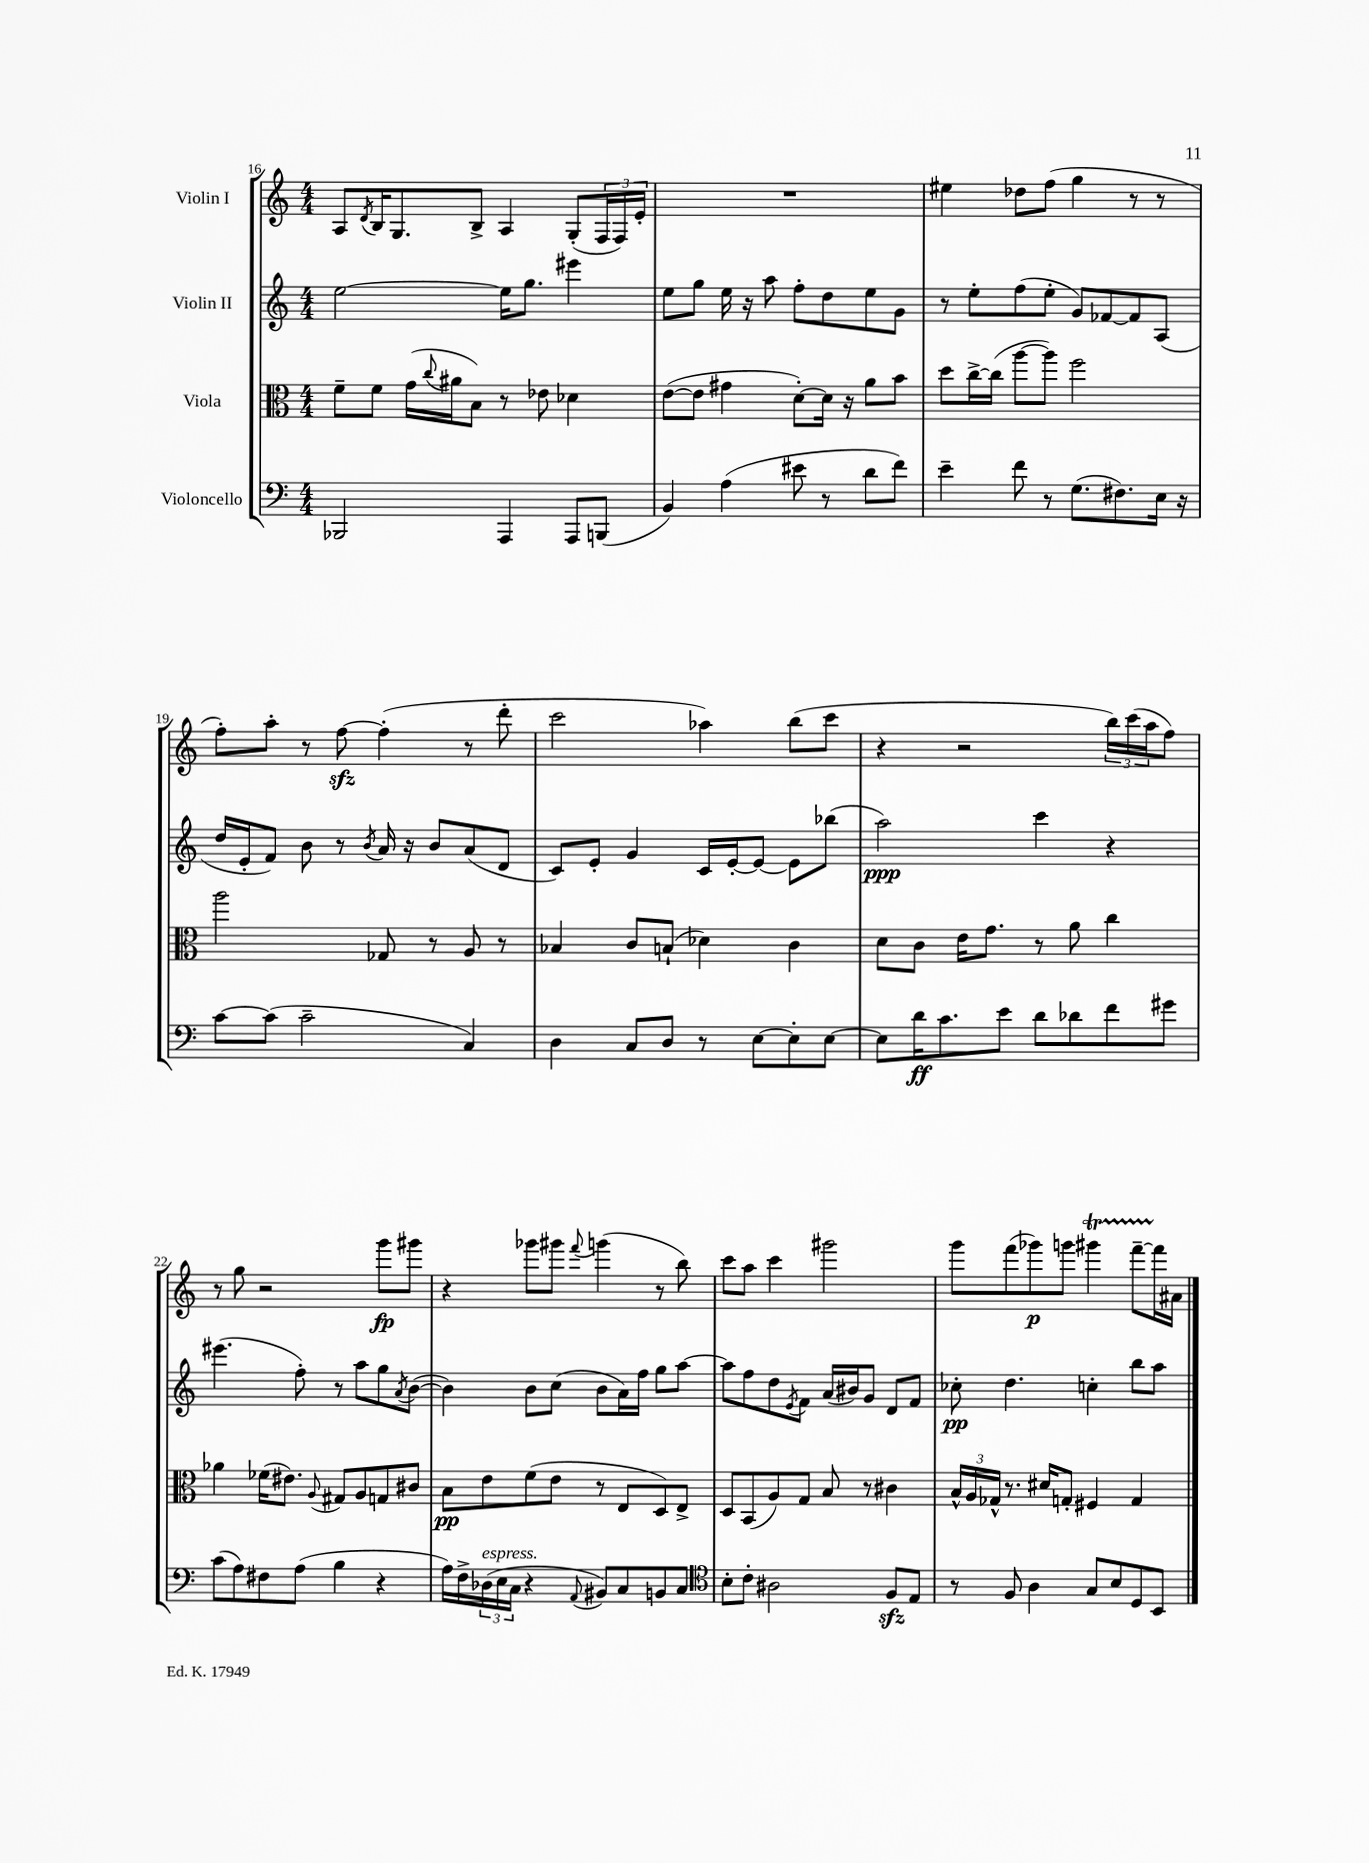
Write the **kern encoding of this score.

**kern	**kern	**kern	**kern
*staff4	*staff3	*staff2	*staff1
*clefF4	*clefC3	*clefG2	*clefG2
*k[]	*k[]	*k[]	*k[]
*M4/4	*M4/4	*M4/4	*M4/4
2BBB-/	8f~\L	[2ee\	8A/L
.	.	.	8qd/
.	8f\J	.	16B/K
.	.	.	8.G/
.	(16g\LL	.	.
.	8qqcc/	.	.
.	16a#\J	.	.
.	8B\J)	.	8B^/J
4AAA/	8r	16ee\]LK	4A/
.	.	8.gg\J	.
.	8e-\	.	.
8AAA/L	4d-\	4eee#\	(8G'/L
(8BBB/J	.	.	24F/L
.	.	.	24F/)
.	.	.	24e'/JJ
=	=	=	=
4BB/)	([8e\L	8ee\L	1r
.	8e\]J	8gg\J	.
(4A\	4g#\	16ee\	.
.	.	16r	.
.	.	8aa\	.
8e#\	[8d'\L)	8ff'\L	.
8r	16d\]Jk	8dd\	.
.	16r	.	.
8d\L	8a\L	8ee\	.
8f\J)	8b\J	8g\J	.
=	=	=	=
4e~\	8dd\L	8r	4ee#\
.	[16cc^\L	8ee'\L	.
.	(16cc\]JJ	.	.
8f\	[8aa\L	(8ff\	8dd-\L
8r	8aa\]J)	8ee'\J	(8ff\J
(8.G\L	2ff\	8g/L)	4gg\
.	.	[8f-/	.
8.F#\)	.	.	.
.	.	8f-/]	8r
16E\Jk	.	(8A/J	8r
16r	.	.	.
=	=	=	=
[8c\L	2aa\	16dd/LL	8ff'\L)
.	.	16e'/J	.
(8c\]J	.	8f/J)	8aa'\J
2c~\	.	8b\	8r
.	.	8r	[8ff\
.	.	8qb/	.
.	8G-/	16a/	(4ff'\]
.	.	16r	.
.	8r	8b/L	.
4C/)	8A/	(8a/	8r
.	8r	8d/J	8ddd'\
=	=	=	=
4D\	4B-/	8c/L)	2ccc\
.	.	8e'/J	.
8C/L	8c/L	4g/	.
8D/J	(8B`/J	.	.
8r	4d-\)	16c/LL	4aa-\)
.	.	[16e'/J	.
[8E\L	.	8e/_J	.
8E'\]	4c\	8e\]L	(8bb\L
[8E\J	.	(8bb-\J	8ccc\J
=	=	=	=
8E\]L	8d\L	2aa\)	4r
16d\K	8c\J	.	.
8.c\	.	.	.
.	16e\LK	.	2r
.	8.g\J	.	.
8e\J	.	.	.
8d\L	8r	4ccc\	.
8d-\	8a\	.	.
8f\	4cc\	4r	24bb\LL)
.	.	.	(24ccc\
.	.	.	24aa\J
8g#\J	.	.	8ff\J)
=	=	=	=
(8c\L	4a-\	(4.eee#\	8r
8A\)	.	.	8gg\
8F#\	(16f-\LK	.	2r
.	8.e#\J)	.	.
(8A\J	.	8ff'\)	.
.	8qqA/	.	.
4B\	8G#/L	8r	.
.	8A/	8aa\L	.
4r	8G/	8gg\	8ggg\L
.	.	8qa/	.
.	8c#/J	([8b\J	8ggg#\J
=	=	=	=
16A\LL)	8B\L	4b\])	4r
16F^\	.	.	.
(24D-\	8e\	.	.
24E\	.	.	.
24C\JJ	.	.	.
4r	(8f\	8b\L	8ggg-\L
.	8e\J	(8cc\J	8ggg#\J
8qqAA/	.	.	8qqfff/
8BB#/L)	8r	8b\L	(4ggg\
8C/	8E/L	16a\L)	.
.	.	16ff\JJ	.
8BB/	8D/)	8gg\L	8r
8C/J	8E^/J	[8aa\J	8bb\)
=	=	=	=
*clefC4	*	*	*
8B'\L	8D/L	8aa\]L	8ccc\L
8c'\J	(8BB/	8ff\	8aa\J
2A#\	8A/)	8dd\	4ccc\
.	.	8qe/	.
.	8G/J	8f\J	.
.	8B/	(16a/LL	2ggg#\
.	.	16b#/J)	.
.	8r	8g/J	.
8F/L	4c#\	8d/L	.
8E/J	.	8f/J	.
=	=	=	=
8r	24B^^/LL	8cc-'\	8ggg\L
.	24A/	.	.
.	24G-^^/JJ	.	.
8F/	8.r	4.dd\	(8fff\
4A\	.	.	8ggg-\)
.	16d#/LK	.	.
.	8G'/J	.	8ggg\J
8G/L	4F#/	4cc'\	4ggg#\
8B/	.	.	.
8D/	4G/	8bb\L	[8fff~\L
8BB/J	.	8aa\J	16fff\]L
.	.	.	16a#\JJ
==	==	==	==
*-	*-	*-	*-
